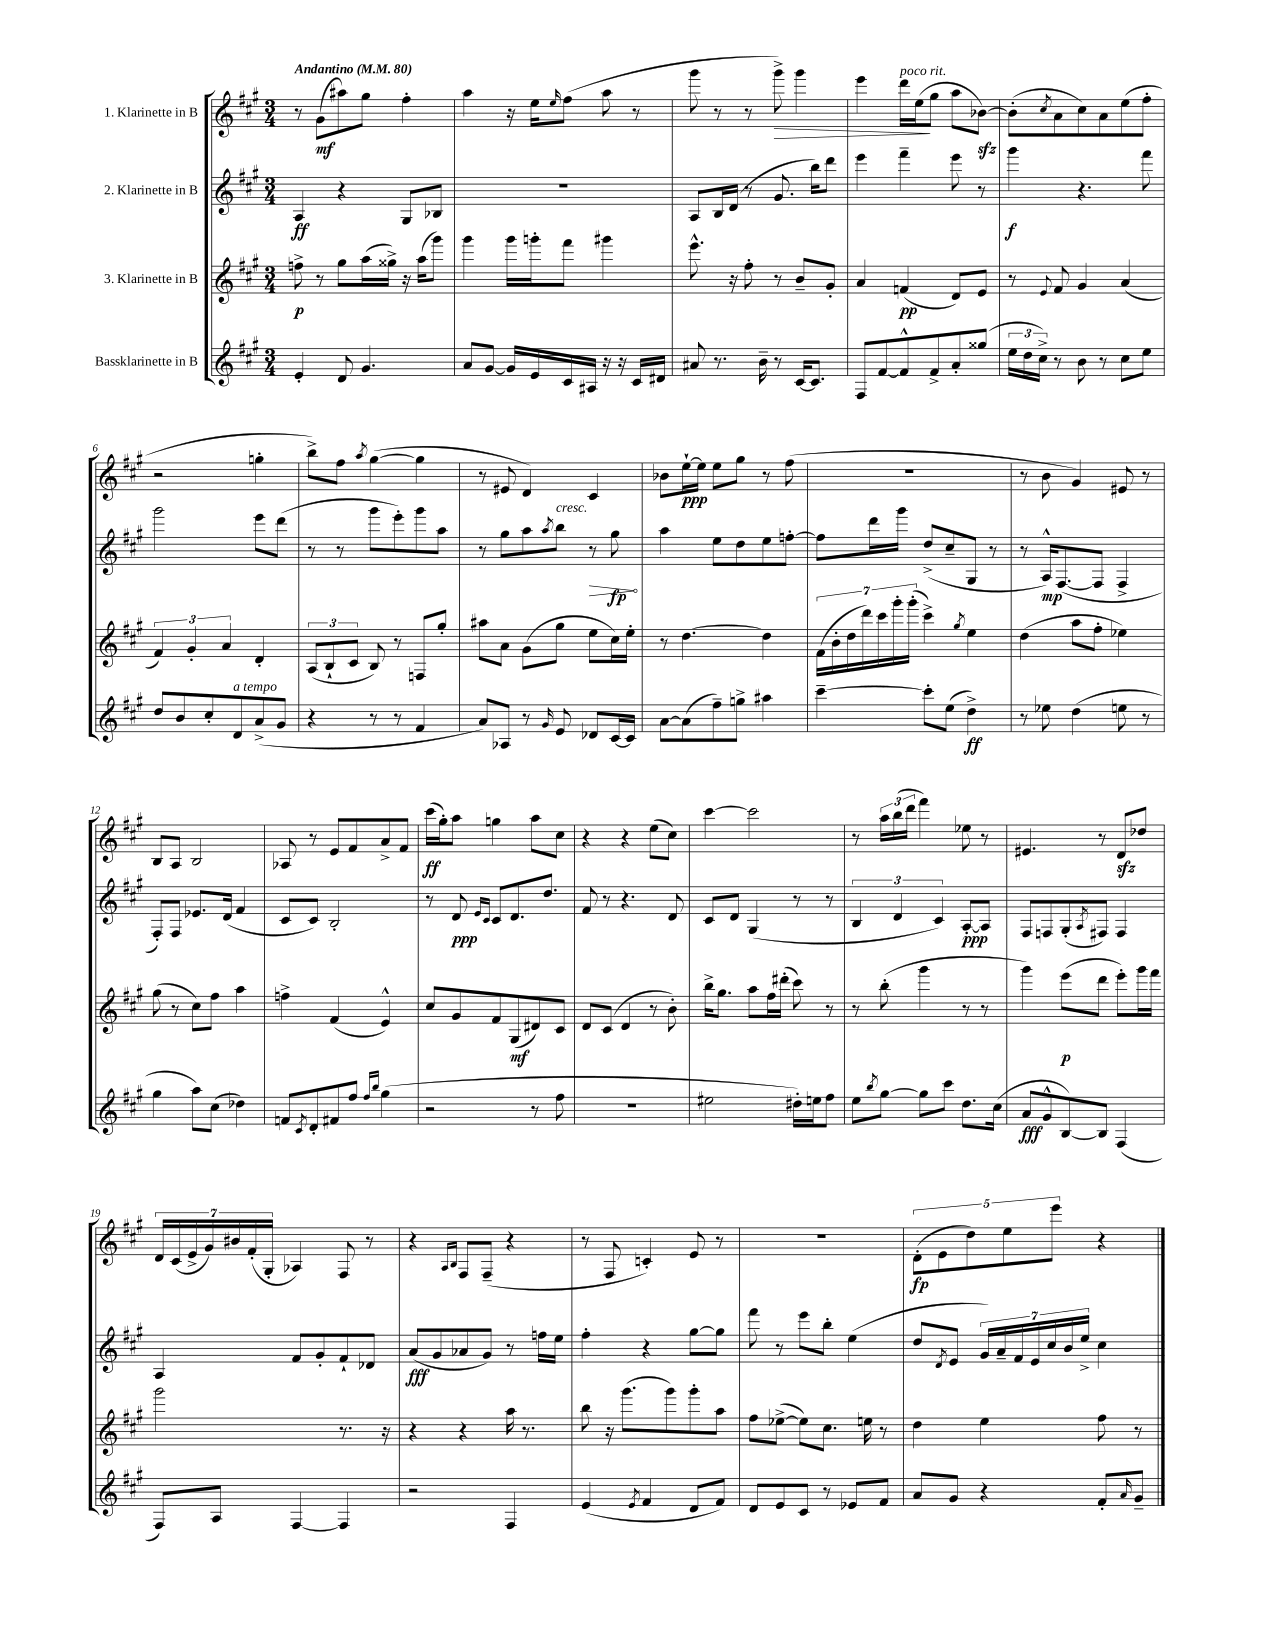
<<
\new StaffGroup <<
\new Staff = "s0" \with { instrumentName = "1. Klarinette in B" } {
    \clef treble \key a \major \numericTimeSignature \time 3/4 \tempo "Andantino" 4 = 80
    r8 gis'8\mf( ais''8) gis''8 fis''4-. |
    a''4 r16 e''16 \grace { e''16 } fis''8( a''8 r8 |
    gis'''8 r8 r8 gis'''8->\>) gis'''4 |
    e'''4 d'''16^\markup { \italic "poco rit." } e''16\!( gis''8 a''8 bes'8~\sfz) |
    bes'8-.( \acciaccatura { cis''8 } a'8 cis''8) a'8 e''8( fis''8-. |
    r2 g''4-. |
    b''8->) fis''8 \acciaccatura { a''8 } gis''4~( gis''4 |
    r8 eis'8 d'4) cis'4 |
    bes'8 e''16~-!\ppp e''16 e''8 gis''8 r8 fis''8( |
    R2. |
    r8 b'8 gis'4) eis'8 r8 |
    b8 a8 b2 |
    aes8 r8 e'8 fis'8 a'8-> fis'8 |
    cis'''16\ff( gis''16-.) a''8 g''4 a''8 cis''8 |
    r4 r4 e''8( cis''8) |
    cis'''4~ cis'''2 |
    r8 \tuplet 3/2 { a''16 b''16( d'''16 } fis'''4) ees''8 r8 |
    eis'4. r8 d'8\sfz des''8 |
    \tuplet 7/4 { d'16 cis'16( e'16-> gis'16) bis'16 fis'16-.( gis16-. } aes4) fis8 r8 |
    r4 \grace { a16 b16 } fis8 fis8--( r4 |
    r8 fis8 c'4-.) e'8 r8 |
    R2. |
    \tuplet 5/4 { d'8-.\fp( e'8 d''8) e''8 e'''8 } r4 \bar "|." |
}
\new Staff = "s1" \with { instrumentName = "2. Klarinette in B" } {
    \clef treble \key a \major \numericTimeSignature \time 3/4
    a4\ff r4 gis8 bes8 |
    R2. |
    a8 b16 d'16( r8 gis'8. b''16) d'''8 |
    e'''4 fis'''4-- e'''8 r8 |
    gis'''4\f r4. fis'''8 |
    gis'''2 e'''8 d'''8( |
    r8 r8 gis'''8 e'''8-.) gis'''8 a''8 |
    r8 gis''8 a''8 \acciaccatura { a''8 } \once \override Hairpin.circled-tip = ##t b''8\>^\markup { \italic "cresc." } r8 gis''8\fp\! |
    a''4 e''8 d''8 e''8 f''8~-. |
    f''8 d'''16 gis'''16 d''8->( cis''8-- gis8 r8 |
    r8 a16-^\mp) fis8.~( fis8 fis4-> |
    fis8-.) fis8 ees'8. d'16( fis'4 |
    cis'8 cis'8) b2-. |
    r8 d'8\ppp \grace { e'16 cis'16 } cis'8 d'8. d''8. |
    fis'8 r8 r4. d'8 |
    cis'8 d'8 gis4( r8 r8 |
    \tuplet 3/2 { b4 d'4 cis'4) } a8~-.\ppp a8 |
    fis8 f8 gis8-.( \acciaccatura { a8 } fis8) fis4 |
    a4 fis'8 gis'8-. fis'8-! des'8 |
    a'8\fff( gis'8 aes'8 gis'8) r8 f''16 e''16 |
    fis''4-. r4 gis''8~ gis''8 |
    fis'''8 r8 e'''8 b''8-. e''4( |
    d''8 \acciaccatura { d'8 } e'8 \tuplet 7/4 { gis'16) a'16-- fis'16 e'16 cis''16 b'16 e''16-> } cis''4 \bar "|." |
}
\new Staff = "s2" \with { instrumentName = "3. Klarinette in B" } {
    \clef treble \key a \major \numericTimeSignature \time 3/4
    f''8->\p r8 gis''8 a''16( gisis''16->) r16 a''16( gis'''8) |
    gis'''4 gis'''16 g'''16-. fis'''8 gis'''4 |
    e'''8.-^ r16 fis''8-. r8 b'8-- gis'8-. |
    a'4 f'4\pp( d'8) e'8 |
    r8 \appoggiatura { e'8 } fis'8 gis'4 a'4( |
    \tuplet 3/2 { fis'4) gis'4-. a'4 } d'4-. |
    \tuplet 3/2 { a8( b8-! cis'8 } b8) r8 f8 gis''8-. |
    ais''8 a'8 gis'8( gis''8 e''8 cis''16) e''16-. |
    r8 d''4.~ d''4 |
    \tuplet 7/4 { fis'16( b'16-. d''16 d'''16) cis'''16 gis'''16-. gis'''16-.( } cis'''4->) \acciaccatura { gis''8 } e''4 |
    d''4( a''8 fis''8-. ees''4) |
    gis''8( r8 cis''8) fis''8 a''4 |
    f''4-> fis'4( e'4-^) |
    cis''8 gis'8 fis'8 gis8\mf( dis'8) cis'8 |
    d'8 cis'8( d'4 r8 b'8-.) |
    b''16-> gis''8. a''8 fis''16 dis'''16-.( cis'''8) r8 |
    r8 b''8-.( gis'''4 r8 r8 |
    gis'''4) e'''8\p( d'''8 e'''8-.) gis'''16 fis'''16 |
    gis'''2 r8. r16 |
    r4 r4 a''16 r8. |
    b''8 r16 gis'''8.( gis'''8) gis'''8-. a''8 |
    fis''8 ees''8~->( ees''8) cis''8. e''16 r8 |
    d''4 e''4 fis''8 r8 \bar "|." |
}
\new Staff = "s3" \with { instrumentName = "Bassklarinette in B" } {
    \clef treble \key a \major \numericTimeSignature \time 3/4
    e'4-. d'8 gis'4. |
    a'8 gis'8~ gis'16 e'16 cis'16 ais16 r16 r16 cis'16 dis'16 |
    ais'8 r8. b'16-- r8 cis'16~ cis'8. |
    fis8 fis'8~ fis'8-^ fis'8-> a'8-. gisis''8( |
    \tuplet 3/2 { e''16 d''16 cis''16->) } r8 b'8 r8 cis''8 e''8 |
    d''8 b'8 cis''8-. d'8^\markup { \italic "a tempo" } a'8->( gis'8 |
    r4 r8 r8 fis'4 |
    a'8) aes8 r8 \grace { gis'16 } e'8 des'8 cis'16~ cis'16 |
    a'8~ a'8( fis''8--) g''8-> ais''4 |
    cis'''4~-- cis'''8-. e''8( d''4->\ff) |
    r8 ees''8 d''4( e''8 r8 |
    gis''4 a''8) cis''8( des''4) |
    f'8 \acciaccatura { cis'8 } d'8-. fis'8 fis''8 \grace { fis''16 b''16 } gis''4( |
    r2 r8 fis''8 |
    R2. |
    eis''2 dis''16-.) e''16 fis''8 |
    e''8 \acciaccatura { b''8 } gis''8~ gis''8 cis'''8 d''8. cis''16( |
    a'8\fff gis'8-^ b8~) b8 fis4( |
    fis8) a8 fis4~ fis4 |
    r2 fis4 |
    e'4( \acciaccatura { e'8 } fis'4 d'8 fis'8) |
    d'8 e'8 cis'8 r8 ees'8 fis'8 |
    a'8 gis'8 r4 fis'8-. \grace { a'16 } gis'8-- \bar "|." |
}
>>
>>
